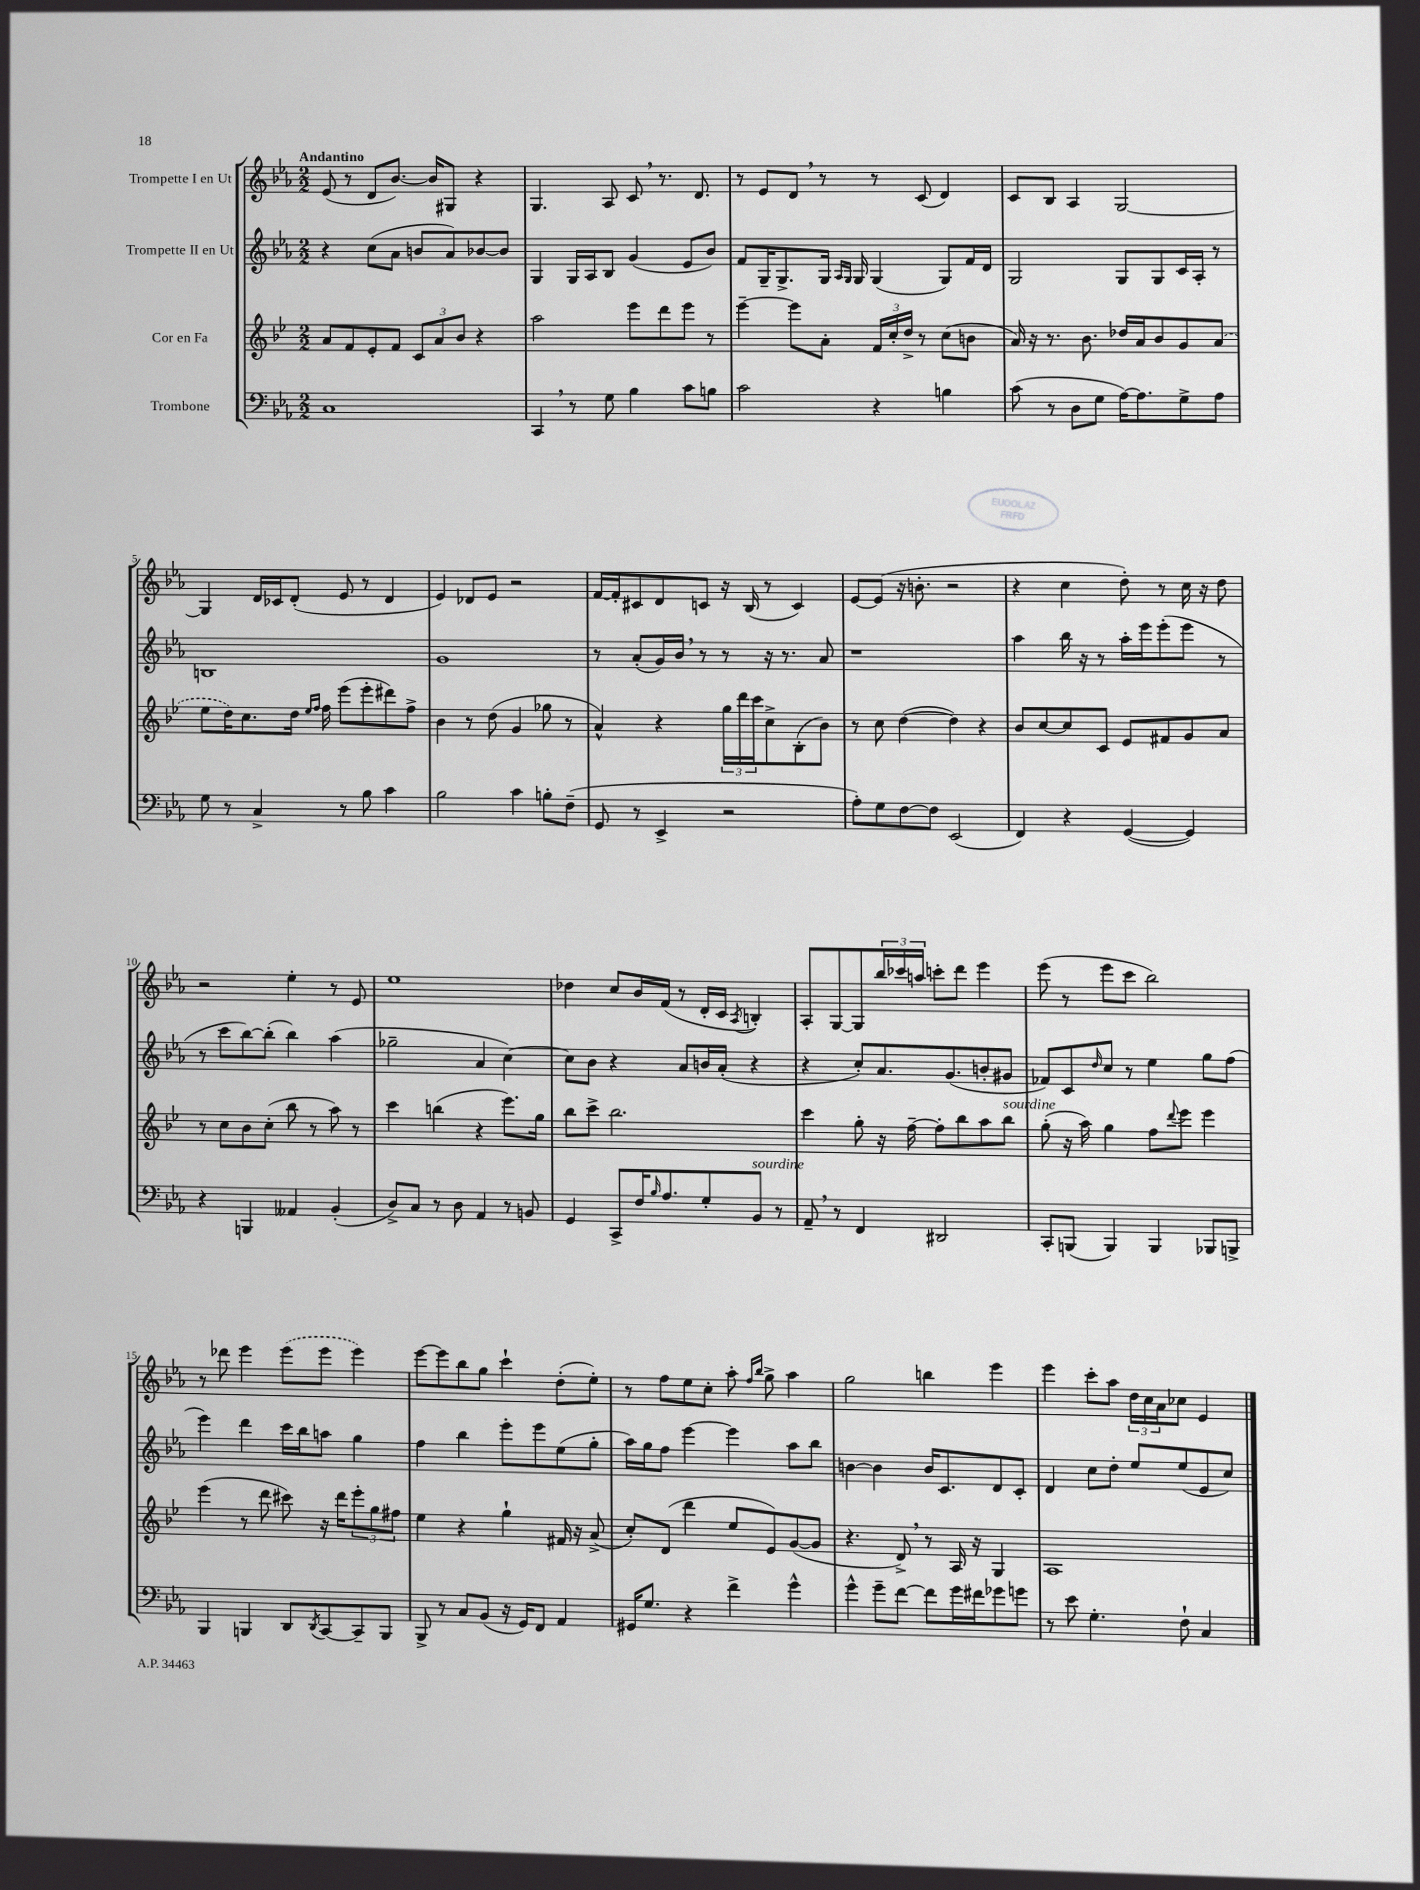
<<
\new StaffGroup <<
\new Staff = "s0" \with { instrumentName = "Trompette I en Ut" } {
    \clef treble \key ees \major \numericTimeSignature \time 2/2 \tempo "Andantino"
    ees'8( r8 d'8 bes'8.~) bes'16 gis8 r4 |
    g4. aes8 c'8 \breathe r8. d'8. |
    r8 ees'8 d'8 \breathe r8 r8 c'8( d'4) |
    c'8 bes8 aes4 g2~ |
    g4 d'16 ces'16 d'8-.( ees'8 r8 d'4 |
    ees'4) des'8 ees'8 r2 |
    f'16~ f'16-. cis'8 d'8 c'8 r16 bes16( r8 c'4) |
    ees'8~ ees'8( r16 b'8.-. r2 |
    r4 c''4 d''8-.) r8 c''16 r16 d''8 |
    r2 ees''4-. r8 ees'8 |
    ees''1 |
    des''4 c''8 bes'16 f'16( r8 d'16-. c'16 \acciaccatura { aes8 } b4-.) |
    aes8-. g8~ g8 \tuplet 3/2 { bes''16 ces'''16 a''16 } c'''8-. d'''8 ees'''4 |
    ees'''8( r8 ees'''8 c'''8 bes''2) |
    r8 des'''8 ees'''4 \once \slurDashed ees'''8( ees'''8 ees'''4) |
    ees'''8~ ees'''8 bes''8 g''8 c'''4-! d''8-.( ees''8-.) |
    r8 f''8 ees''8 c''8-. aes''8-. \grace { f''16 bes''16 } g''8-> aes''4 |
    g''2 b''4 ees'''4 |
    ees'''4 c'''8-. aes''8 \tuplet 3/2 { d''16 c''16 aes'16 } ces''8 ees'4 \bar "|." |
}
\new Staff = "s1" \with { instrumentName = "Trompette II en Ut" } {
    \clef treble \key ees \major \numericTimeSignature \time 2/2
    r4 c''8( aes'8 b'8 aes'8) bes'8~ bes'8 |
    g4 g16 aes16 bes8 g'4( ees'8 bes'8) |
    f'8 g16-- g8.-> g16 \grace { aes16 g16 } g16 g4( g8) f'16 d'16 |
    g2 g8 g8 c'16 aes16-. r8 |
    b1 |
    g'1 |
    r8 aes'8-.( g'16) bes'16 \breathe r8 r8 r16 r8. aes'8 |
    r1 |
    aes''4 bes''16 r16 r8 aes''16-. ees'''16 ees'''8-.( ees'''8 r8 |
    r8 c'''8 bes''8~) bes''8-.( bes''4) aes''4( |
    ges''2-- aes'4 c''4~) |
    c''8 bes'8 r4 aes'8 b'16 aes'16-.( r4 |
    r4 c''8-.) aes'8. g'8.( b'8-. gis'8 |
    fes'8) c'8 \grace { d''16 } c''8 r8 ees''4 g''8 f''8( |
    ees'''4) d'''4 c'''16 bes''16 a''8 g''4 |
    f''4 bes''4 ees'''8-. ees'''8 ees''8( g''8-. |
    aes''16) g''16 f''8 ees'''4~ ees'''4 aes''8 bes''8 |
    b'4~ b'4 b'16 c'8. d'8 c'8-. |
    d'4 c''8 d''8-. ees''8 ees''8( ees'8 c''8) \bar "|." |
}
\new Staff = "s2" \with { instrumentName = "Cor en Fa" } {
    \clef treble \key bes \major \numericTimeSignature \time 2/2
    a'8 f'8 ees'8-. f'8 \tuplet 3/2 { c'8 a'8 bes'8 } r4 |
    a''2 ees'''8 d'''8 ees'''8 r8 |
    ees'''4~-- ees'''8 a'8-. \tuplet 3/2 { f'16 c''16-. d''16-> } r8 c''8( b'8 |
    a'16) r16 r8. bes'8. des''16 a'16 bes'8 g'8 \once \slurDashed a'8( |
    ees''8 d''16) c''8. d''16 \grace { ees''16 f''16 } f''16 ees'''8( ees'''8-. dis'''8) f''8-> |
    bes'4 r8 d''8( g'4 ges''8 r8 |
    a'4-^) r4 \tuplet 3/2 { g''16 d'''16 c'''16 } c''8-> bes8-.( bes'8) |
    r8 c''8 d''4~( d''4) r4 |
    bes'8 c''8~ c''8 c'8 ees'8 fis'8 g'8 a'8 |
    r8 c''8 bes'8 c''8-.( bes''8 r8 a''8) r8 |
    c'''4 b''4( r4 ees'''8.) g''16 |
    bes''8 c'''8-> bes''2. |
    c'''4 g''8-. r16 f''16~-- f''8-. bes''8 a''8 bes''8^\markup { \italic "sourdine" } |
    g''8-.( r16 a''16) g''4 f''8 \appoggiatura { d'''8 } ees'''8 ees'''4 |
    ees'''4( r8 d'''8 cis'''8) r16 d'''16 \tuplet 3/2 { ees'''8-. g''8 fis''8 } |
    ees''4 r4 g''4-! fis'16 r16 a'8->( |
    c''8-.) d'8( d'''4 ees''8 ees'8) g'8~( g'8 |
    r4. d'8->) \breathe r8 a16 r16 g4 |
    a1 \bar "|." |
}
\new Staff = "s3" \with { instrumentName = "Trombone" } {
    \clef bass \key ees \major \numericTimeSignature \time 2/2
    c1 |
    c,4 \breathe r8 g8 bes4 c'8 b8 |
    c'2 r4 b4 |
    c'8( r8 d8 g8 aes16~) aes8. g8-> aes8 |
    g8 r8 c4-> r8 bes8 c'4 |
    bes2 c'4 b8-. f8--( |
    g,8 r8 ees,4-> r2 |
    aes8-.) g8 f8~ f8 ees,2( |
    f,4) r4 g,4~( g,4) |
    r4 b,,4 aeses,4 bes,4-.( |
    d8->) c8 r8 d8 aes,4 r8 b,8 |
    g,4 c,8-> f16 \grace { bes16 } aes8. g8-. bes,8^\markup { \italic "sourdine" } r8 |
    aes,8-- \breathe r8 f,4 dis,2 |
    c,8-. b,,8( b,,4) b,,4 bes,,8 b,,8-> |
    bes,,4 b,,4 d,8 \acciaccatura { d,8 } c,8~ c,8-- b,,8 |
    bes,,8-> r8 c8 bes,8( r16 g,16) f,8 aes,4 |
    gis,16 g8. r4 f'4-> g'4-^ |
    g'4-^ g'8-- f'8~ f'8 g'16 fis'16 ges'8 g'8 |
    r8 ees'8 g4.-. f8-! c4 \bar "|." |
}
>>
>>
